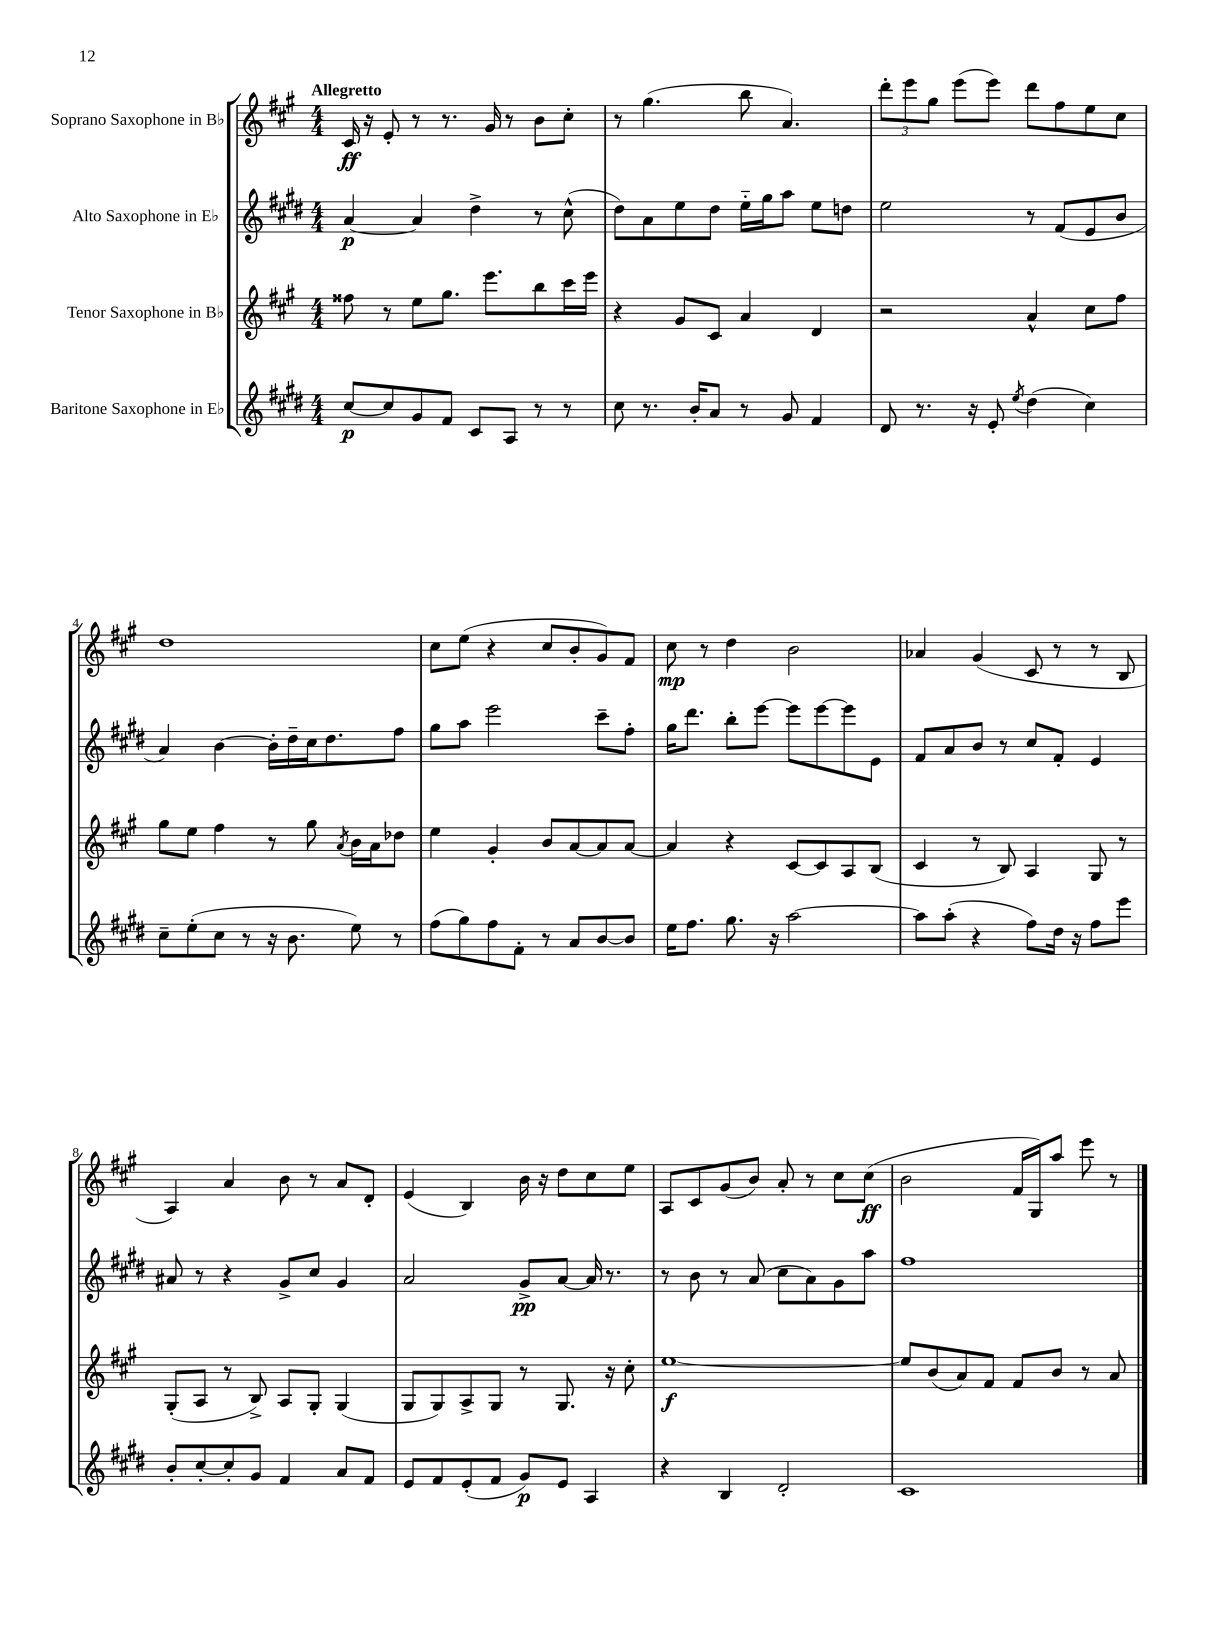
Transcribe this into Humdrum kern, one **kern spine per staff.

**kern	**dynam	**kern	**dynam	**kern	**dynam	**kern	**dynam
*part4	*part4	*part3	*part3	*part2	*part2	*part1	*part1
*staff4	*staff4	*staff3	*staff3	*staff2	*staff2	*staff1	*staff1
*I"Baritone Saxophone in E♭	*	*I"Tenor Saxophone in B♭	*	*I"Alto Saxophone in E♭	*	*I"Soprano Saxophone in B♭	*
*clefG2	*	*clefG2	*	*clefG2	*	*clefG2	*
*k[f#c#g#d#]	*	*k[f#c#g#]	*	*k[f#c#g#d#]	*	*k[f#c#g#]	*
*M4/4	*	*M4/4	*	*M4/4	*	*M4/4	*
=1	=1	=1	=1	=1	=1	=1	=1
!	!	!	!	!	!	!LO:TX:a:B:t=Allegretto	!
[8cc#/L	p	8ff##X\	.	[4a/	p	16c#/	ff
.	.	.	.	.	.	16r	.
8cc#/]	.	8r	.	.	.	8e'/	.
8g#/	.	8ee\L	.	4a/]	.	8r	.
8f#/J	.	8.gg#\J	.	.	.	8.r	.
8c#/L	.	.	.	4dd#^\	.	.	.
.	.	8.eee\L	.	.	.	16g#/	.
8A/J	.	.	.	.	.	8r	.
8r	.	8bb\	.	8r	.	8b\L	.
8r	.	16ccc#\L	.	(8cc#^^\	.	8cc#'\J	.
.	.	16eee\JJ	.	.	.	.	.
=2	=2	=2	=2	=2	=2	=2	=2
8cc#\	.	4r	.	8dd#\L)	.	8r	.
8.r	.	.	.	8a\	.	(4.gg#\	.
.	.	8g#/L	.	8ee\	.	.	.
16b'/KL	.	.	.	.	.	.	.
8a/J	.	8c#/J	.	8dd#\J	.	.	.
8r	.	4a/	.	16ee\LL	.	8bb\	.
.	.	.	.	16gg#\J	.	.	.
8g#/	.	.	.	8aa\J	.	4.a/)	.
4f#/	.	4d/	.	8ee\L	.	.	.
.	.	.	.	8ddn\J	.	.	.
=3	=3	=3	=3	=3	=3	=3	=3
8d#/	.	2r	.	2ee\	.	12ddd'\L	.
.	.	.	.	.	.	12eee\	.
8.r	.	.	.	.	.	.	.
.	.	.	.	.	.	12gg#\J	.
.	.	.	.	.	.	(8eee\L	.
16r	.	.	.	.	.	.	.
8e'/	.	.	.	.	.	8eee\J)	.
8qee/	.	.	.	.	.	.	.
(4dd#\	.	4a^^/	.	8r	.	8ddd\L	.
.	.	.	.	(8f#/L	.	8ff#\	.
4cc#\)	.	8cc#\L	.	8e/	.	8ee\	.
.	.	8ff#\J	.	8b/J	.	8cc#\J	.
!!LO:LB:g=z
=4	=4	=4	=4	=4	=4	=4	=4
8cc#~\L	.	8gg#\L	.	4a/)	.	1dd	.
(8ee'\	.	8ee\J	.	.	.	.	.
8cc#\J	.	4ff#\	.	[4b\	.	.	.
8r	.	.	.	.	.	.	.
16r	.	8r	.	16b'\LL]	.	.	.
8.b\	.	.	.	16dd#~\	.	.	.
.	.	8gg#\	.	16cc#\J	.	.	.
.	.	.	.	8.dd#\	.	.	.
.	.	8qa/	.	.	.	.	.
8ee\)	.	16b\LL	.	.	.	.	.
.	.	16a\J	.	.	.	.	.
8r	.	8dd-X\J	.	8ff#\J	.	.	.
=5	=5	=5	=5	=5	=5	=5	=5
(8ff#\L	.	4ee\	.	8gg#\L	.	8cc#\L	.
8gg#\)	.	.	.	8aa\J	.	(8ee\J	.
8ff#\	.	4g#'/	.	2eee\	.	4r	.
8f#'\J	.	.	.	.	.	.	.
8r	.	8b/L	.	.	.	8cc#/L	.
8a/L	.	[8a/	.	.	.	8b'/	.
[8b/	.	8a/]	.	8ccc#~\L	.	8g#/)	.
8b/J]	.	[8a/J	.	8ff#'\J	.	8f#/J	.
=6	=6	=6	=6	=6	=6	=6	=6
16ee\KL	.	4a/]	.	16gg#\KL	.	8cc#\	mp
8.ff#\J	.	.	.	8.ddd#\J	.	.	.
.	.	.	.	.	.	8r	.
8.gg#\	.	4r	.	8bb'\L	.	4dd\	.
.	.	.	.	[8eee\J	.	.	.
16r	.	.	.	.	.	.	.
[2aa\	.	[8c#/L	.	8eee\L]	.	2b\	.
.	.	8c#/]	.	[8eee\	.	.	.
.	.	8A/	.	8eee\]	.	.	.
.	.	(8B/J	.	8e\J	.	.	.
=7	=7	=7	=7	=7	=7	=7	=7
8aa\L]	.	4c#/	.	8f#/L	.	4a-X/	.
(8aa'\J	.	.	.	8a/	.	.	.
4r	.	8r	.	8b/J	.	(4g#/	.
.	.	8B/)	.	8r	.	.	.
8ff#\L)	.	4A/	.	8cc#/L	.	8c#/	.
16dd#\Jk	.	.	.	8f#'/J	.	8r	.
16r	.	.	.	.	.	.	.
8ff#\L	.	8G#/	.	4e/	.	8r	.
8eee\J	.	8r	.	.	.	8B/	.
!!LO:LB:g=z
=8	=8	=8	=8	=8	=8	=8	=8
8b'/L	.	(8G#'/L	.	8a#X/	.	4A/)	.
[8cc#'/	.	8A/J	.	8r	.	.	.
8cc#'/]	.	8r	.	4r	.	4a/	.
8g#/J	.	8B^/)	.	.	.	.	.
4f#/	.	8A/L	.	8g#^/L	.	8b\	.
.	.	8G#'/J	.	8cc#/J	.	8r	.
8a/L	.	(4G#/	.	4g#/	.	8a/L	.
8f#/J	.	.	.	.	.	8d'/J	.
=9	=9	=9	=9	=9	=9	=9	=9
8e/L	.	8G#/L	.	2a/	.	(4e/	.
8f#/	.	8G#/)	.	.	.	.	.
(8e'/	.	8A^/	.	.	.	4B/)	.
8f#/J	.	8G#/J	.	.	.	.	.
8g#/L)	p	8r	.	8g#^/L	pp	16b\	.
.	.	.	.	.	.	16r	.
8e/J	.	8.G#/	.	[8a/J	.	8dd\L	.
4A/	.	.	.	16a/]	.	8cc#\	.
.	.	16r	.	8.r	.	.	.
.	.	8cc#'\	.	.	.	8ee\J	.
=10	=10	=10	=10	=10	=10	=10	=10
4r	.	[1ee	f	8r	.	8A/L	.
.	.	.	.	8b\	.	8c#/	.
4B/	.	.	.	8r	.	(8g#/	.
.	.	.	.	(8a/	.	8b/J)	.
2d#'/	.	.	.	8cc#\L	.	8a'/	.
.	.	.	.	8a\)	.	8r	.
.	.	.	.	8g#\	.	8cc#\L	.
.	.	.	.	8aa\J	.	(8cc#\J	ff
=11	=11	=11	=11	=11	=11	=11	=11
1c#	.	8ee/L]	.	1ff#	.	2b\	.
.	.	(8b/	.	.	.	.	.
.	.	8a/)	.	.	.	.	.
.	.	8f#/J	.	.	.	.	.
.	.	8f#/L	.	.	.	16f#/LL	.
.	.	.	.	.	.	16G#/J)	.
.	.	8b/J	.	.	.	8aa/J	.
.	.	8r	.	.	.	8eee\	.
.	.	8a/	.	.	.	8r	.
==	==	==	==	==	==	==	==
*-	*-	*-	*-	*-	*-	*-	*-
